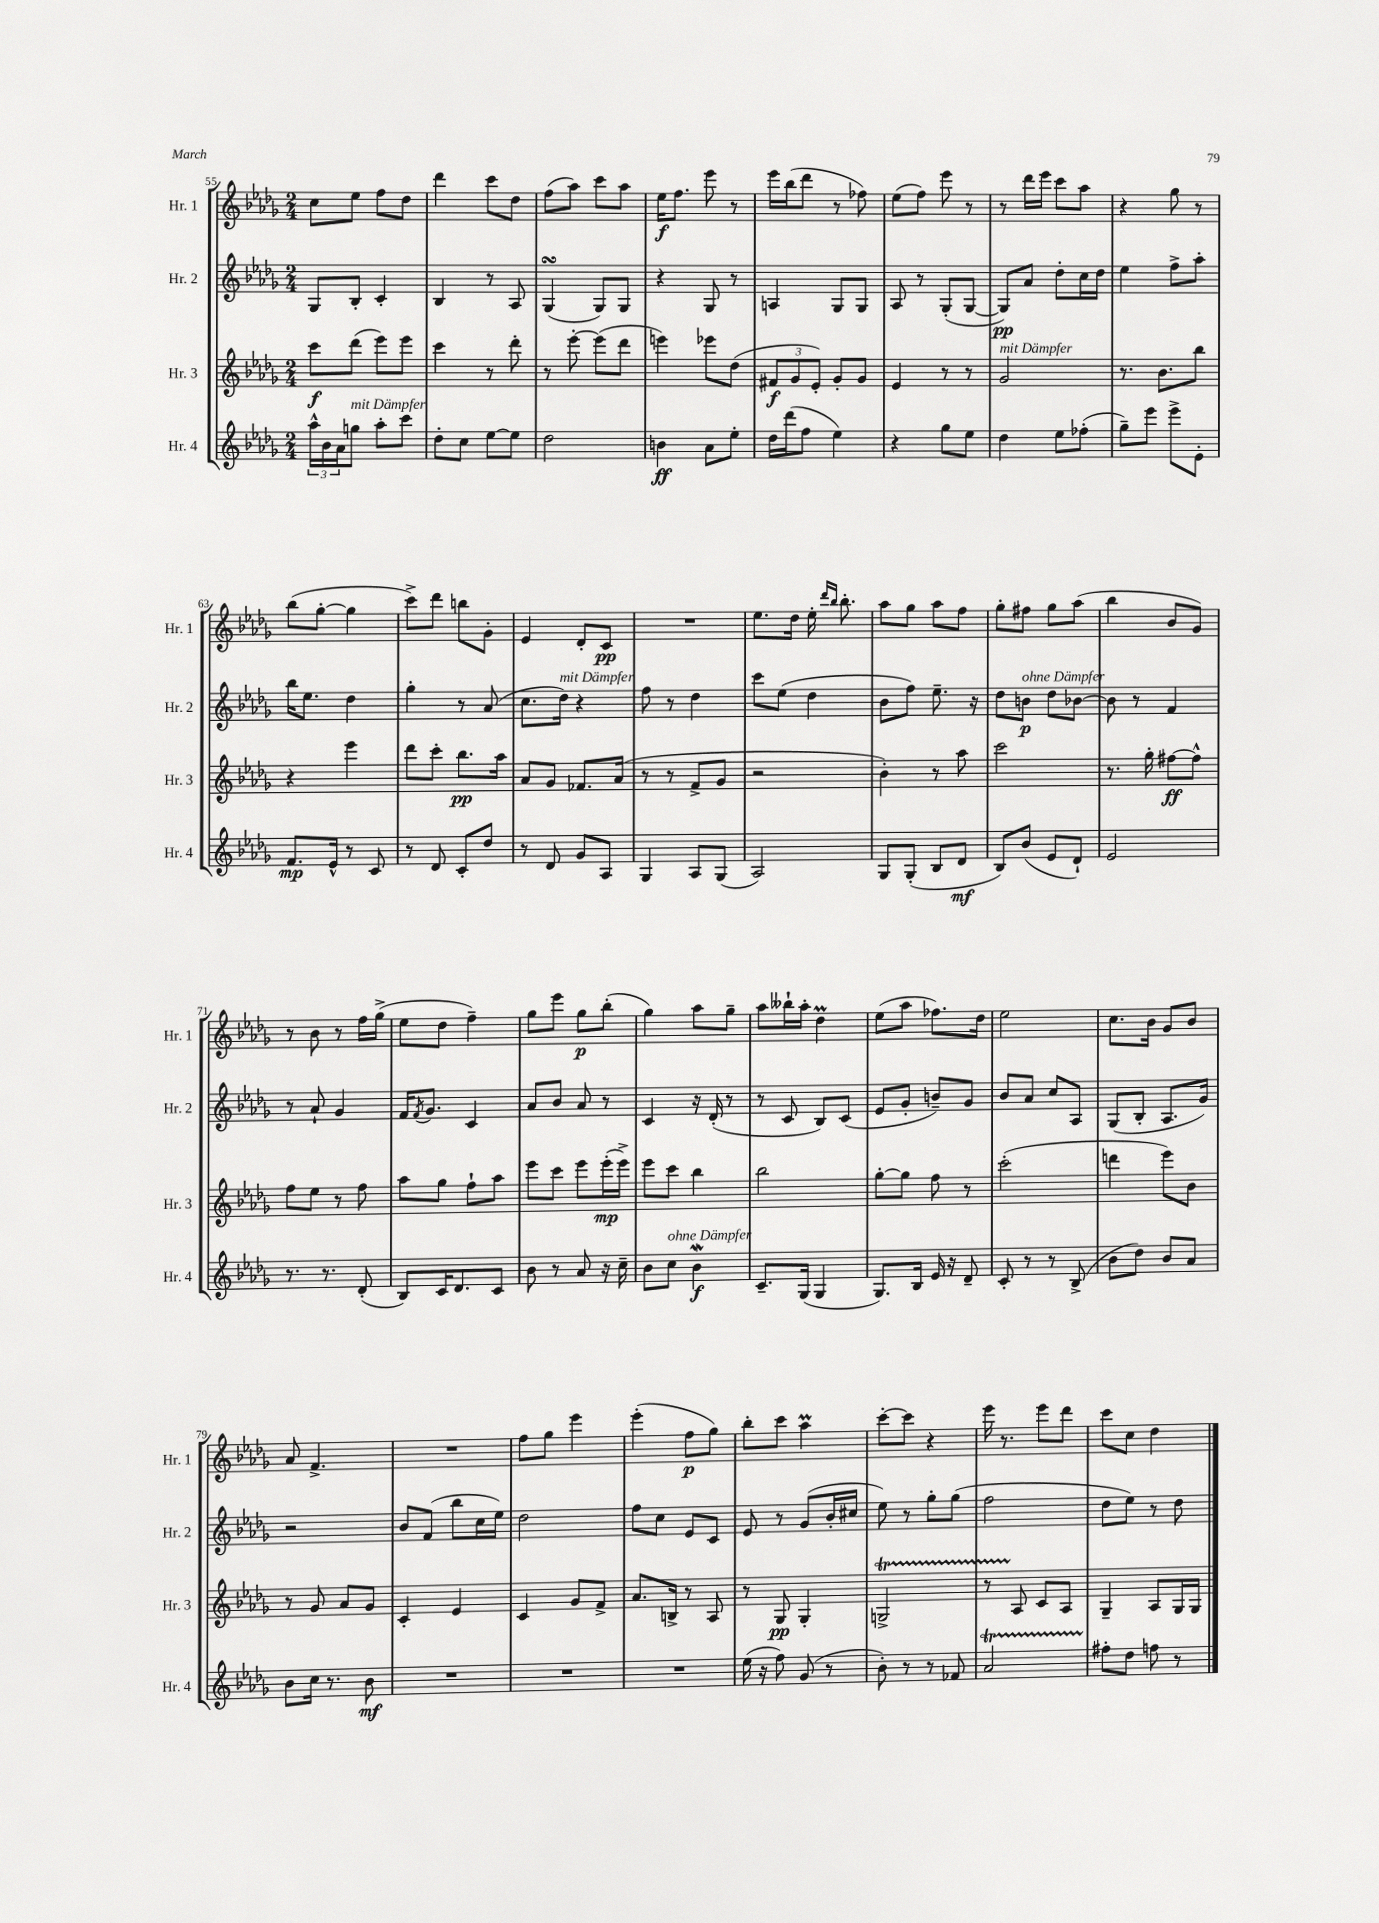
<<
\new StaffGroup <<
\new Staff = "s0" \with { instrumentName = "Hr. 1" shortInstrumentName = "Hr. 1" } {
    \clef treble \key des \major \numericTimeSignature \time 2/4
    c''8 ees''8 f''8 des''8 |
    des'''4 c'''8 des''8 |
    f''8( aes''8) c'''8 aes''8 |
    ees''16\f f''8. ees'''8 r8 |
    ees'''16 bes''16( des'''8 r8 fes''8) |
    ees''8( f''8) ees'''8 r8 |
    r8 des'''16 ees'''16 c'''8 aes''8 |
    r4 ges''8 r8 |
    bes''8( ges''8~-. ges''4 |
    c'''8->) des'''8 b''8 ges'8-. |
    ees'4 des'8-. c'8\pp |
    R2 |
    ees''8. des''16 ees''16-. \grace { des'''16 bes''16 } bes''8.-. |
    aes''8 ges''8 aes''8 f''8 |
    ges''8-. fis''8 ges''8 aes''8( |
    bes''4 bes'8 ges'8) |
    r8 bes'8 r8 f''16 ges''16->( |
    ees''8 des''8 f''4--) |
    ges''8 ees'''8 ges''8\p bes''8-.( |
    ges''4) aes''8 ges''8-- |
    aes''8 beses''16-! aes''16-. des''4\prall |
    ees''8( aes''8 fes''8.) des''16 |
    ees''2 |
    c''8. bes'16 ges'8 bes'8 |
    aes'8 f'4.-> |
    R2 |
    f''8 ges''8 ees'''4 |
    ees'''4-.( f''8\p ges''8) |
    bes''8-. c'''8 aes''4\prall |
    c'''8~-. c'''8 r4 |
    ees'''16 r8. ees'''8 des'''8 |
    c'''8 c''8 des''4 \bar "|." |
}
\new Staff = "s1" \with { instrumentName = "Hr. 2" shortInstrumentName = "Hr. 2" } {
    \clef treble \key des \major \numericTimeSignature \time 2/4
    ges8 bes8-. c'4-. |
    bes4 r8 aes8 |
    ges4\turn( ges8) ges8 |
    r4 ges8 r8 |
    a4 ges8 ges8 |
    aes8 r8 ges8-.( ges8~ |
    ges8\pp) aes'8 des''8-. c''16 des''16 |
    ees''4 f''8-> aes''8-. |
    bes''16 ees''8. des''4 |
    ges''4-. r8 aes'8( |
    c''8. des''16^\markup { \italic "mit Dämpfer" }) r4 |
    f''8 r8 des''4 |
    c'''8 ees''8( des''4 |
    bes'8 f''8) ees''8.-- r16 |
    des''8 b'8\p^\markup { \italic "ohne Dämpfer" } des''8 bes'8~ |
    bes'8 r8 f'4 |
    r8 aes'8-! ges'4 |
    f'16 \acciaccatura { f'8 } ges'8. c'4 |
    aes'8 bes'8 aes'8 r8 |
    c'4 r16 des'16-.( r8 |
    r8 c'8 bes8) c'8( |
    ees'8 ges'8-. b'8--) ges'8 |
    bes'8 aes'8 c''8 aes8 |
    ges8( bes8-. aes8. ges'16) |
    r2 |
    bes'8 f'8( bes''8 c''16 ees''16) |
    des''2 |
    f''8 c''8 ees'8 c'8 |
    ees'8 r8 ges'8( bes'16-. cis''16 |
    ees''8) r8 ges''8-. ges''8( |
    f''2 |
    des''8 ees''8) r8 des''8 \bar "|." |
}
\new Staff = "s2" \with { instrumentName = "Hr. 3" shortInstrumentName = "Hr. 3" } {
    \clef treble \key des \major \numericTimeSignature \time 2/4
    c'''8\f des'''8( ees'''8) ees'''8 |
    c'''4 r8 des'''8-. |
    r8 ees'''8~-. ees'''8( des'''8 |
    e'''4) ees'''8 des''8( |
    \tuplet 3/2 { fis'8\f ges'8 ees'8-.) } ges'8-. ges'8 |
    ees'4 r8 r8 |
    ges'2^\markup { \italic "mit Dämpfer" } |
    r8. bes'8. bes''8 |
    r4 ees'''4 |
    des'''8 c'''8-. bes''8.\pp aes''16 |
    aes'8 ges'8 fes'8. aes'16( |
    r8 r8 f'8-> ges'8 |
    r2 |
    bes'4-.) r8 aes''8 |
    c'''2 |
    r8. ges''16-. fis''8~\ff fis''8-^ |
    f''8 ees''8 r8 f''8 |
    aes''8 ges''8 f''8-! aes''8 |
    ees'''8 c'''8 ees'''8 ees'''16-.\mp( ees'''16->) |
    ees'''8 c'''8 bes''4 |
    bes''2 |
    ges''8~-. ges''8 f''8 r8 |
    c'''2-.( |
    d'''4 ees'''8) bes'8 |
    r8 ges'8 aes'8 ges'8 |
    c'4-. ees'4 |
    c'4 ges'8 f'8-> |
    aes'8. b16-> r8 aes8 |
    r8 ges8\pp ges4-. |
    g2->\startTrillSpan |
    r8 aes8\stopTrillSpan c'8 aes8 |
    ges4-- aes8 ges16 ges16 \bar "|." |
}
\new Staff = "s3" \with { instrumentName = "Hr. 4" shortInstrumentName = "Hr. 4" } {
    \clef treble \key des \major \numericTimeSignature \time 2/4
    \tuplet 3/2 { aes''16-^ bes'16 aes'16 } g''8^\markup { \italic "mit Dämpfer" } aes''8-. c'''8 |
    des''8-. c''8 ees''8~ ees''8 |
    des''2 |
    b'4\ff aes'8 ees''8-. |
    des''16 des'''16( f''8 ees''4) |
    r4 ges''8 ees''8 |
    des''4 ees''8 fes''8-.( |
    ges''8--) ees'''8 ees'''8-> ees'8-. |
    f'8.\mp ees'16-^ r8 c'8 |
    r8 des'8 c'8-. des''8 |
    r8 des'8 ges'8 aes8 |
    ges4 aes8 ges8( |
    aes2) |
    ges8 ges8-.( bes8 des'8\mf |
    bes8) bes'8( ees'8 des'8-!) |
    ees'2 |
    r8. r8. des'8-.( |
    bes8) c'16 des'8. c'8 |
    bes'8 r8 aes'8 r16 c''16-- |
    bes'8 c''8^\markup { \italic "ohne Dämpfer" } bes'4\mordent\f |
    c'8.-- ges16( ges4 |
    ges8.) bes16 ees'16 r16 des'8-- |
    c'8-. r8 r8 bes8->( |
    bes'8 des''8) bes'8 aes'8 |
    bes'8 c''16 r8. bes'8\mf |
    R2 |
    R2 |
    R2 |
    ees''16( r16 f''8) ges'8( r8 |
    bes'8-.) r8 r8 fes'8 |
    aes'2\startTrillSpan |
    fis''8-.\stopTrillSpan des''8 f''8 r8 \bar "|." |
}
>>
>>
\layout { \context { \Score currentBarNumber = #55 } }
